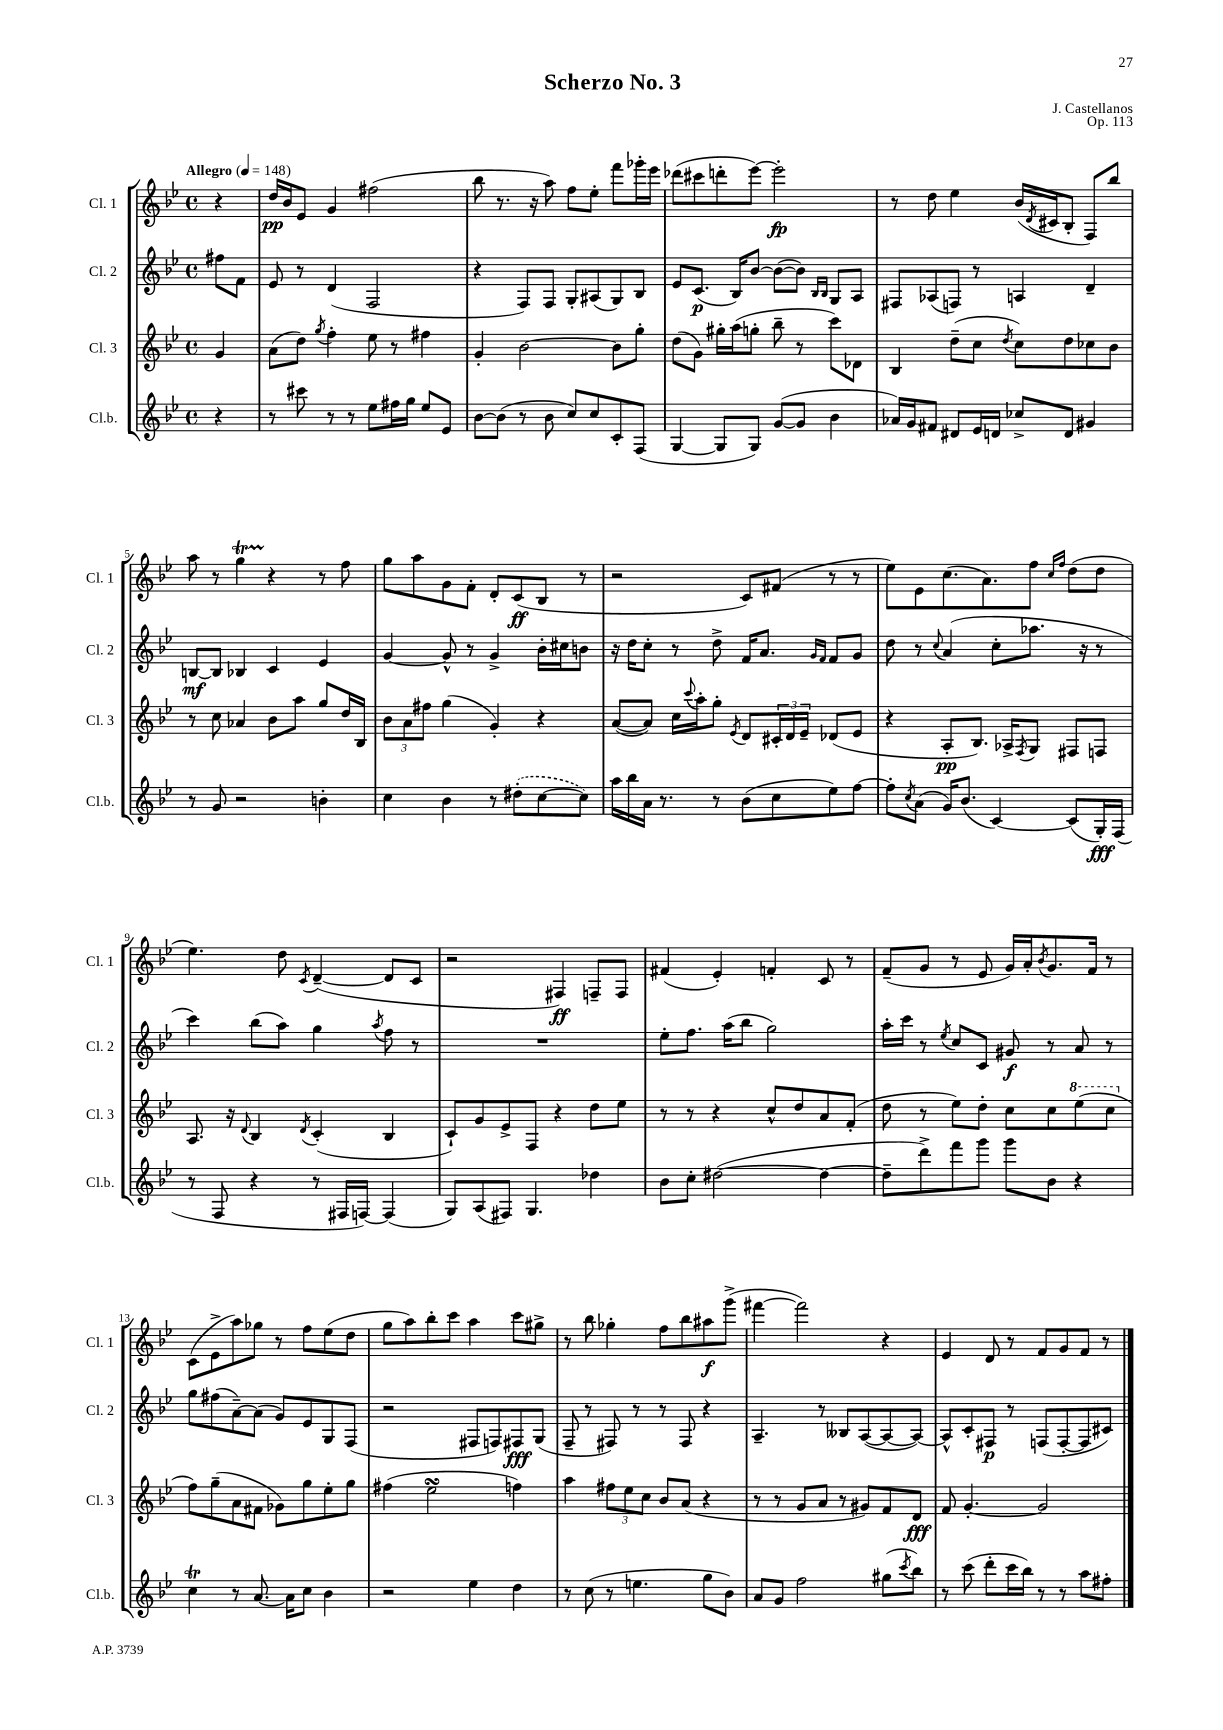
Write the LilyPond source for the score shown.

\header { title = "Scherzo No. 3" composer = "J. Castellanos" opus = "Op. 113" }
<<
\new StaffGroup <<
\new Staff = "s0" \with { instrumentName = "Cl. 1" shortInstrumentName = "Cl. 1" } {
    \clef treble \key bes \major \defaultTimeSignature \time 4/4 \partial 4 \tempo "Allegro" 4 = 148
    r4 |
    d''16\pp bes'16 ees'8 g'4 fis''2( |
    bes''8 r8. r16 a''8) f''8 ees''8-. f'''8 ges'''16-. ees'''16 |
    des'''8( cis'''8 d'''8-. ees'''8~) ees'''2-.\fp |
    r8 d''8 ees''4 bes'16( \acciaccatura { d'8 } cis'16 bes8-. f8) bes''8 |
    a''8 r8 g''4\startTrillSpan r4\stopTrillSpan r8 f''8 |
    g''8 a''8 g'8 f'8-. d'8-. c'8\ff( bes8 r8 |
    r2 c'8) fis'8( r8 r8 |
    ees''8) ees'8 c''8.( a'8.) f''8 \grace { c''16 f''16 } d''8( d''8 |
    ees''4.) d''8 \acciaccatura { c'8 } d'4~--( d'8 c'8 |
    r2 fis4\ff) f8-- f8 |
    fis'4( ees'4-.) f'4-. c'8 r8 |
    f'8--( g'8 r8 ees'8 g'16) a'16-. \acciaccatura { bes'8 } g'8. f'16 r8 |
    c'8( ees'8-> a''8) ges''8 r8 f''8 ees''8( d''8 |
    g''8 a''8) bes''8-. c'''8 a''4 c'''8 gis''8-> |
    r8 bes''8 ges''4-. f''8 bes''8 ais''8\f g'''8->( |
    fis'''4~ fis'''2) r4 |
    ees'4 d'8 r8 f'8 g'8 f'8 r8 \bar "|." |
}
\new Staff = "s1" \with { instrumentName = "Cl. 2" shortInstrumentName = "Cl. 2" } {
    \clef treble \key bes \major \defaultTimeSignature \time 4/4 \partial 4
    fis''8 f'8 |
    ees'8 r8 d'4( f2 |
    r4 f8) f8 g8-. ais8( g8) bes8 |
    ees'8 c'8.\p( bes16) bes'8~ bes'8~( bes'8) \grace { bes16 bes16 } g8 a8 |
    fis8 aes8( f8) r8 a4 d'4-- |
    b8~\mf b8 bes4 c'4 ees'4 |
    g'4~ g'8-^ r8 g'4-> bes'16-. cis''16 b'8 |
    r16 d''16 c''8-. r8 d''8-> f'16 a'8. \grace { g'16 f'16 } f'8 g'8 |
    d''8 r8 \appoggiatura { c''8 } a'4( c''8-. aes''8. r16 r8 |
    c'''4) bes''8( a''8) g''4 \acciaccatura { a''8 } f''8 r8 |
    R1 |
    ees''8-. f''8. a''16( bes''8 g''2) |
    a''16-. c'''16 r8 \acciaccatura { ees''8 } c''8 c'8 gis'8\f r8 a'8 r8 |
    g''8 fis''8( a'8~--) a'8( g'8) ees'8 g8 f8( |
    r2 fis8 f8) fis8\fff g8( |
    f8-- r8 fis8) r8 r8 fis8 r4 |
    a4.-- r8 beses8 a8~( a8~ a8~) |
    a8-^ c'8-. fis8\p r8 f8( f8~-. f8 cis'8) \bar "|." |
}
\new Staff = "s2" \with { instrumentName = "Cl. 3" shortInstrumentName = "Cl. 3" } {
    \clef treble \key bes \major \defaultTimeSignature \time 4/4 \partial 4
    g'4 |
    a'8( d''8) \acciaccatura { g''8 } f''4-. ees''8 r8 fis''4 |
    g'4-. bes'2~ bes'8 g''8-. |
    d''8( g'8) gis''16-. a''16( g''8-. bes''8-- r8 c'''8) des'8 |
    bes4 d''8--( c''8 \acciaccatura { d''8 } c''8) d''8 ces''8 bes'8 |
    r8 c''8 aes'4 bes'8 a''8 g''8 d''16 bes16 |
    \tuplet 3/2 { bes'8 a'8 fis''8 } g''4( g'4-.) r4 |
    a'8~( a'8) c''16 \appoggiatura { c'''8 } a''16-. g''8-. \acciaccatura { ees'8 } d'8 \tuplet 3/2 { cis'16-. d'16 ees'16-- } des'8( ees'8 |
    r4 a8-.\pp bes8.) aes16-> \acciaccatura { f8 } g8 fis8 f8 |
    a8. r16 \appoggiatura { d'8 } bes4 \acciaccatura { d'8 } c'4-.( bes4 |
    c'8-!) g'8 ees'8-> f8 r4 d''8 ees''8 |
    r8 r8 r4 c''8-^ d''8 a'8 f'8-.( |
    d''8 r8 ees''8) d''8-. c''8 c''8 \ottava #1 ees'''8( c'''8 \ottava #0 |
    f''8) g''8--( a'8 fis'8 ges'8) g''8 ees''8-. g''8 |
    fis''4( ees''2\turn f''4) |
    a''4 \tuplet 3/2 { fis''8 ees''8 c''8 } bes'8 a'8( r4 |
    r8 r8 g'8 a'8 r8 gis'8) f'8 d'8\fff |
    f'8 g'4.~-. g'2 \bar "|." |
}
\new Staff = "s3" \with { instrumentName = "Cl.b." shortInstrumentName = "Cl.b." } {
    \clef treble \key bes \major \defaultTimeSignature \time 4/4 \partial 4
    r4 |
    r8 cis'''8 r8 r8 ees''8 fis''16 g''16 ees''8 ees'8 |
    bes'8~ bes'8( r8 bes'8 c''8) c''8 c'8-. f8( |
    g4~ g8 g8) g'8~( g'8 bes'4 |
    aes'16) g'16 fis'8 dis'8 ees'16 d'16 ces''8-> d'8 gis'4 |
    r8 g'8 r2 b'4-. |
    c''4 bes'4 r8 \once \slurDashed dis''8-.( c''8~ c''8) |
    a''16 bes''16 a'16 r8. r8 bes'8( c''8 ees''8) f''8~ |
    f''8-. \acciaccatura { c''8 } a'8( g'16) bes'8.( c'4~) c'8( g16-.\fff) f16( |
    r8 f8 r4 r8 fis16 f16~) f4( |
    g8) a8( fis8) g4. des''4 |
    bes'8 c''8-. dis''2~( dis''4~ |
    dis''8-- d'''8->) f'''8 g'''8 g'''8 bes'8 r4 |
    c''4\trill r8 a'8.~ a'16 c''8 bes'4 |
    r2 ees''4 d''4 |
    r8 c''8( r8 e''4. g''8 bes'8) |
    a'8 g'8 f''2 gis''8( \acciaccatura { c'''8 } bes''8) |
    r8 c'''8( d'''8-. c'''16 bes''16) r8 r8 a''8 fis''8-. \bar "|." |
}
>>
>>
